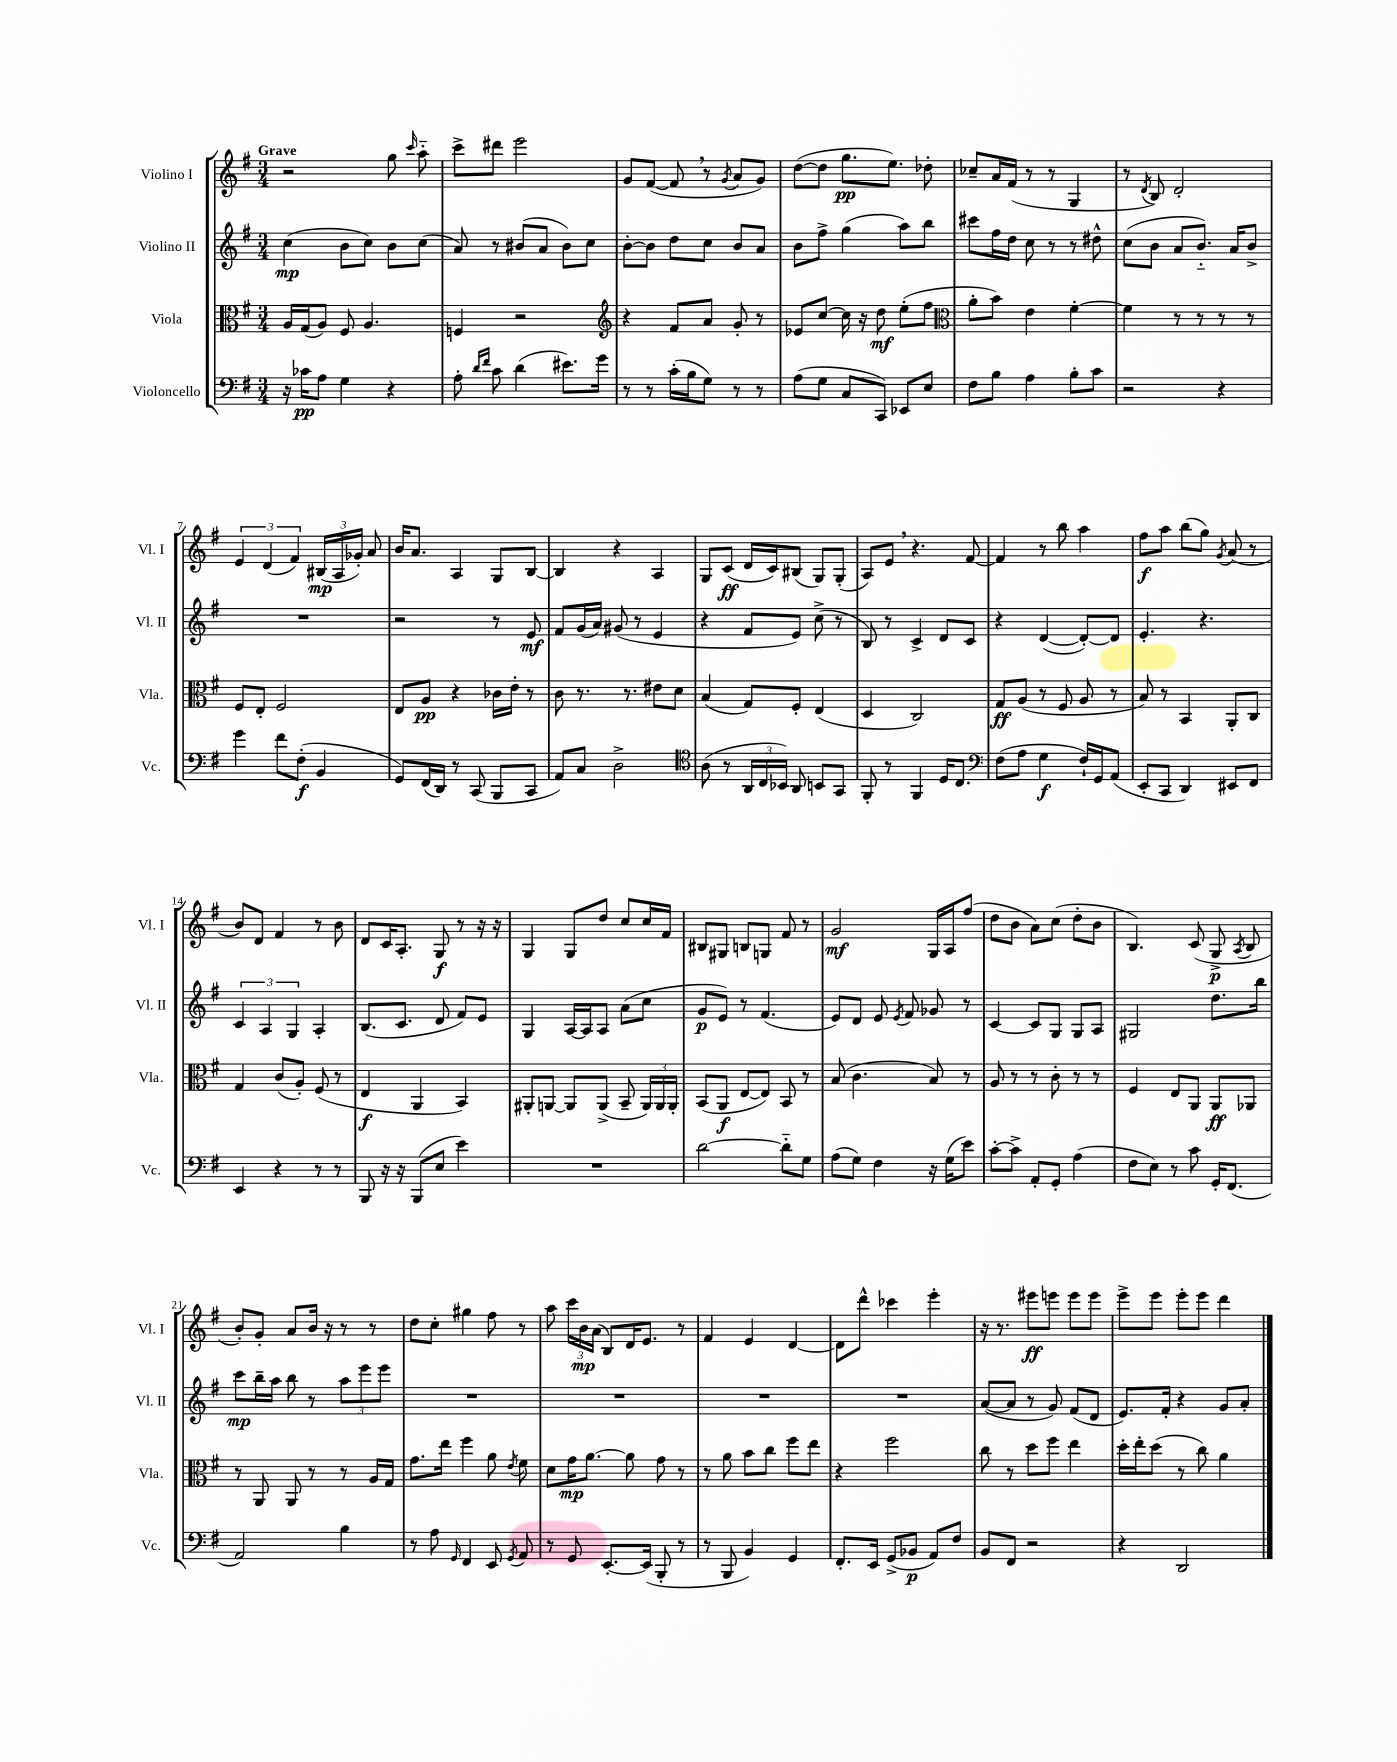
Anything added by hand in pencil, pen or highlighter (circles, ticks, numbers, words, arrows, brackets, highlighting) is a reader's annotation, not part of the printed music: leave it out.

**kern	**kern	**kern	**kern
*staff4	*staff3	*staff2	*staff1
*clefF4	*clefC3	*clefG2	*clefG2
*k[f#]	*k[f#]	*k[f#]	*k[f#]
*M3/4	*M3/4	*M3/4	*M3/4
16r	16A	(4cc	2r
16c-	(16G	.	.
8A	8A)	.	.
4G	8F#	8b	.
.	4.A	8cc)	.
4r	.	8b	8gg
.	.	.	16qqccc
.	.	(8cc	8aa'~
=	=	=	=
8A'	4F	8a)	8ccc^
16qqd	.	.	.
16qqf#	.	.	.
8c	.	8r	8ddd#
(4d	2r	(8b#	2eee
.	.	8a	.
8.e#)	.	8b#)	.
.	.	8cc	.
16g	.	.	.
=	=	=	=
*	*clefG2	*	*
8r	4r	[8b'	8g
8r	.	8b]	([8f#
(16c'	8f#	8dd	8f#]
16B	.	.	.
8G)	8a	8cc	8r
.	.	.	8qg
8r	8g'	8b	8a
8r	8r	8a	8g)
=	=	=	=
(8A	8e-	8b	([8dd
8G	[8cc	8ff#^	8dd]
8C	16cc]	(4gg	8.gg
.	16r	.	.
8CC)	8dd	.	.
.	.	.	8.ee)
8EE-	(8ee'	8aa)	.
8E	8ff#	8bb	8dd-'
=	=	=	=
*	*clefC3	*	*
8F#	8a'	8ccc#	8cc-~
8B	8b)	16ff#	16a
.	.	16dd	(16f#
4A	4e	8cc	8r
.	.	8r	8r
8B'	[4f#'	8r	4G
8c	.	8dd#^^	.
=	=	=	=
2r	4f#]	(8cc	8r
.	.	.	8qd
.	.	8b	8B)
.	8r	8a	2d'
.	8r	8.b'~)	.
4r	8r	.	.
.	.	16a	.
.	8r	8b^	.
=	=	=	=
4g	8F#	2.r	6e
.	8E'	.	.
.	.	.	(6d
8f#	2F#	.	.
.	.	.	6f#)
(8F#'	.	.	.
4BB	.	.	(24B#
.	.	.	24A
.	.	.	24g-')
.	.	.	8a
=	=	=	=
8GG)	8E	2r	16b
.	.	.	8.a
(16FF#	8A	.	.
16DD)	.	.	.
8r	4r	.	4A
(8CC	.	.	.
8BBB	16c-	8r	8G
.	16e'	.	.
8CC	8r	8e	[8B
=	=	=	=
8AA)	8c	8f#	4B]
8C	8.r	(16g	.
.	.	16a)	.
2D^	.	(8g#	4r
.	8.r	.	.
.	.	8r	.
.	8e#	4e	4A
.	8d	.	.
=	=	=	=
*clefC4	*	*	*
(8A	(4B	4r	8G
8r	.	.	(8c
24AA	8G)	8f#	16d
24C	.	.	.
.	.	.	16c)
24BB-)	.	.	.
8AA	8F#'	8e)	(8B#
8BB	(4E	(8cc^	8G)
8GG	.	8r	(8G'
=	=	=	=
8FF#'	4D	8B)	8A)
8r	.	8r	8e
4FF#	2C)	4c^	4.r
16D	.	8d	.
8.C	.	.	.
.	.	8c	[8f#
=	=	=	=
*clefF4	*	*	*
(8F#	8G	4r	4f#]
8A	(8A	.	.
4G	8r	([4d	8r
.	8F#	.	8bb
16F#`)	8A	8d'_)	4aa
16GG	.	.	.
(8AA	8r	8d]	.
=	=	=	=
8EE'	8B)	4.e'	8ff#
8CC	8r	.	8aa
4DD)	4BB	.	(8bb
.	.	4.r	8gg)
.	.	.	8qg
8EE#	8AA'	.	(8a
8FF#	8C	.	8r
=	=	=	=
4EE	4G	6c	8b)
.	.	.	8d
.	.	6A	.
4r	(8c	.	4f#
.	.	6G	.
.	8A')	.	.
8r	(8F#	4A'	8r
8r	8r	.	8b
=	=	=	=
8BBB	4E	(8.B	8d
16r	.	.	16c
16r	.	8.c	8.A'
(8BBB	4AA	.	.
8E	.	8d	8G
4e)	4BB)	8f#)	8r
.	.	8e	16r
.	.	.	16r
=	=	=	=
2.r	8AA#'	4G	4G
.	[8AA	.	.
.	8AA]	[16A	8G
.	.	16A]	.
.	(8AA^	8A	8dd
.	8BB~	(8a	8cc
.	24AA)	8cc	16cc
.	24AA	.	.
.	.	.	16f#
.	24AA'	.	.
=	=	=	=
[2d	(8BB	8g	8B#
.	8AA	8e)	8G#
.	[8E	8r	8B
.	8E])	(4.f#	8G
8d'~]	8BB	.	8f#
8G	8r	.	8r
=	=	=	=
(8A	(8B	8e)	2g
8G)	4.c	8d	.
4F#	.	8e	.
.	.	8qe	.
.	.	8f#	.
16r	8B)	8g-	16G
(16G	.	.	16A
8e)	8r	8r	(8ff#
=	=	=	=
[8c'	8A	[4c	8dd
8c^]	8r	.	8b
8AA'	8r	8c]	8a)
8GG'	8c'	8G	(8cc
(4A	8r	8G	8dd'
.	8r	8A	8b
=	=	=	=
8F#	4F#	2G#	4.B)
8E)	.	.	.
8r	8E	.	.
8c	8AA	.	(8c
16GG'	8AA	8.dd	8G^
(8.FF#	.	.	.
.	.	.	8qA
.	8AA-	.	8B
.	.	16bb	.
=	=	=	=
2AA)	8r	8ccc	8b')
.	8AA	16bb~	8g'
.	.	16aa	.
.	8AA	8bb	8a
.	8r	8r	16b
.	.	.	16r
4B	8r	12aa	8r
.	.	12eee	.
.	16A	.	8r
.	.	12eee	.
.	16G	.	.
=	=	=	=
8r	8.g	2.r	8dd
8A	.	.	8cc'
.	16ee	.	.
16qqGG	.	.	.
4FF#	4ff#	.	4gg#
8EE	8a	.	8ff#
8qGG	8qe	.	.
8AA	8f#	.	8r
=	=	=	=
8r	8d	2.r	8aa
8GG	16g	.	24ccc
.	.	.	24b
.	[8.a	.	.
.	.	.	(24a
[8.EE'	.	.	8B)
.	8a]	.	16d
(16EE]	.	.	8.e
8BBB'	8g	.	.
8r	8r	.	8r
=	=	=	=
8r	8r	2.r	4f#
8BBB	8a	.	.
4BB)	8b	.	4e
.	8cc	.	.
4GG	8ff#	.	[4d
.	8ee	.	.
=	=	=	=
8.FF#'	4r	2.r	8d]
.	.	.	8ddd^^
16EE	.	.	.
(8GG^	2ff#	.	4ccc-
8BB-	.	.	.
8AA)	.	.	4eee'
8F#	.	.	.
=	=	=	=
8BB	8cc	([8a	16r
.	.	.	8.r
8FF#	8r	8a]	.
2r	8dd	8r	8eee#
.	8ff#	8g)	8eee
.	4ee	(8f#	8eee
.	.	8d	8eee
=	=	=	=
4r	16dd'	8.e)	8eee^
.	16ee'	.	.
.	(8dd	.	8eee
.	.	16f#'	.
2DD	8r	4r	8eee'
.	8cc)	.	8eee
.	4a	8g	4ddd
.	.	8a'	.
==	==	==	==
*-	*-	*-	*-
